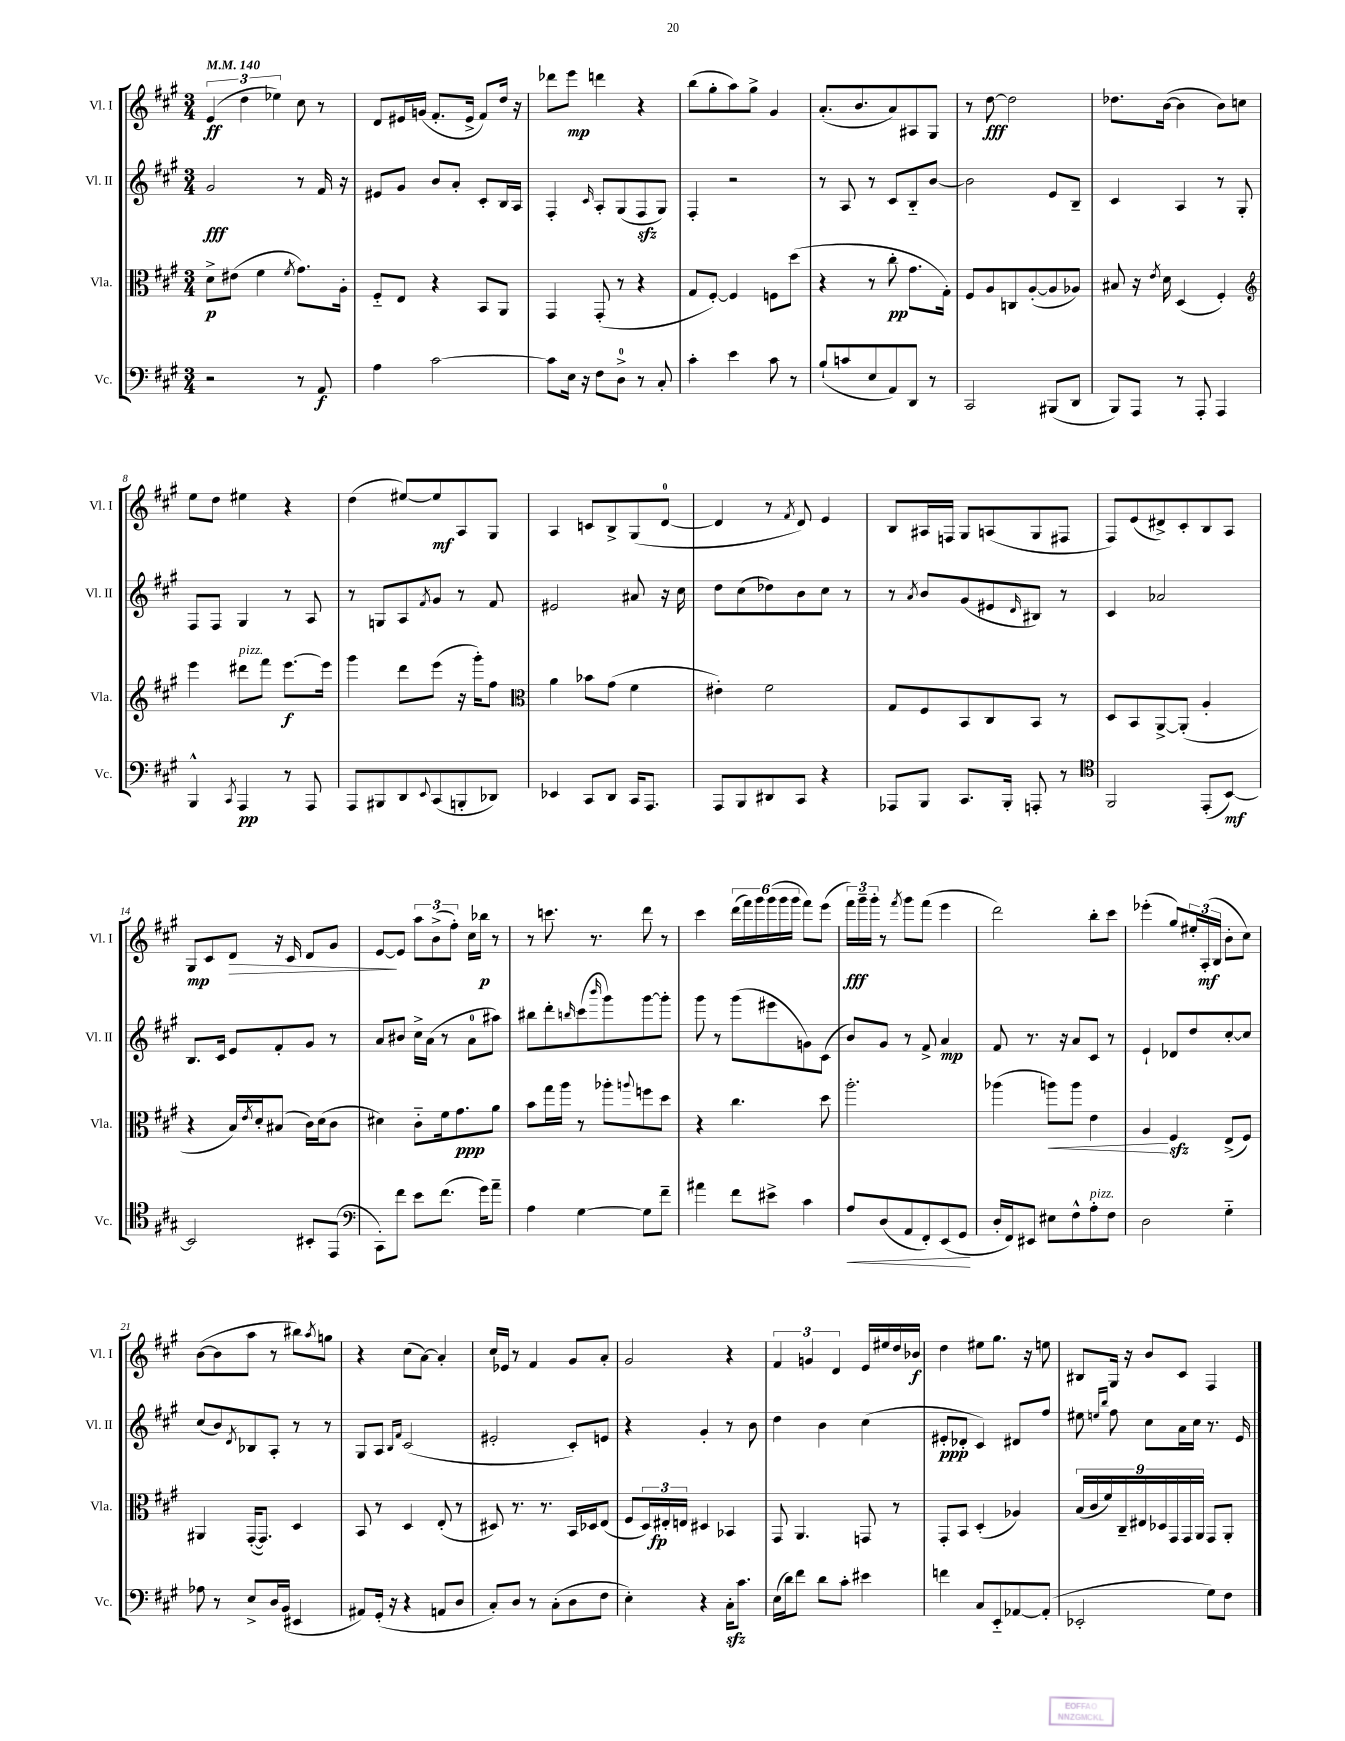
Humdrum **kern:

**kern	**kern	**kern	**kern
*staff4	*staff3	*staff2	*staff1
*clefF4	*clefC3	*clefG2	*clefG2
*k[f#c#g#]	*k[f#c#g#]	*k[f#c#g#]	*k[f#c#g#]
*M3/4	*M3/4	*M3/4	*M3/4
*MM140	*MM140	*MM140	*MM140
2r	8d^\L	2g#/	(6e/
.	(8e#\J	.	.
.	.	.	6dd\
.	4f#\	.	.
.	.	.	6ee-\)
.	8qf#/	.	.
8r	8.g#\L)	8r	8cc#\
8AA/	.	16f#/	8r
.	16A'\Jk	16r	.
=	=	=	=
4A\	8F#'~/L	8e#/L	8d/L
.	8E/J	8g#/J	16e#/L
.	.	.	(16g/JJ
[2c#\	4r	8b/L	8.f#'/L
.	.	8a'/J	.
.	.	.	16e#^/Jk
.	8BB/L	8c#'/L	8f#/L)
.	8AA/J	16B/L	16dd/Jk
.	.	16A/JJ	16r
=	=	=	=
8c#\]L	4GG#/	4F#'/	8ddd-\L
16E\Jk	.	.	8eee\J
16r	.	.	.
.	.	16qqc#/	.
8F#\L	(8GG#'/	8A'/L	4ddd\
8D^\J	8r	(8G#/	.
8r	4r	8F#/	4r
8C#'/	.	8G#/J)	.
=	=	=	=
4c#'\	8G#/L	4F#'/	(8bb\L
.	[8F#'/J)	.	8gg#'\
4e\	4F#/]	2r	8aa\)
.	.	.	8gg#^\J
8c#\	8F\L	.	4g#/
8r	(8dd\J	.	.
=	=	=	=
(8B`/L	4r	8r	(8.a'/L
8c/	.	8A/	.
.	.	.	8.b/
8E/	8r	8r	.
8AA/)	8cc#'\	8c#/L	8a/)
8DD/J	8.g#\L	8B'~/	8A#/
8r	.	[8b/J	8G#/J
.	16G#'\Jk)	.	.
=	=	=	=
2CC#/	8F#/L	2b\]	8r
.	8A/	.	[8dd\
.	8C/	.	2dd\]
.	([8A'/	.	.
(8BBB#/L	8A/]	8e/L	.
8DD/J	8A-/J)	8B~/J	.
=	=	=	=
8BBB/L)	8B#/	4c#/	8.dd-\L
8AAA/J	16r	.	.
.	8qe/	.	.
.	16d\	.	([16b\Jk
8r	(4D/	4A/	4b\]
8AAA'/	.	.	.
4AAA/	4F#'/)	8r	8b\L)
.	.	8G#'/	8cc\J
=	=	=	=
*	*clefG2	*	*
4BBB^^/	4eee\	8F#/L	8ee\L
.	.	8F#/J	8dd\J
8qCC#/	.	.	.
4AAA/	8ddd#\L	4G#/	4ee#\
.	8fff#\J	.	.
8r	[8.eee\L	8r	4r
8AAA/	.	8A/	.
.	16eee\]Jk	.	.
=	=	=	=
8AAA/L	4ggg#\	8r	(4dd\
8BBB#/	.	8G/L	.
8DD/	8ddd\L	8A/	[8ee#/L)
8qqEE/	.	8qf#/	.
(8CC#/	(8eee\J	8g#/J	8ee#/]
8BBB'/	16r	8r	8A/
.	16ggg#'\LK)	.	.
8DD-/J)	8ff#\J	8f#/	8G#/J
=	=	=	=
*	*clefC3	*	*
4EE-/	4a\	2e#/	4A/
8CC#/L	8b-\L	.	8c/L
8DD/J	(8g#\J	.	8B^/
16CC#/LK	4f#\	8a#/	(8G#/
8.AAA/J	.	.	.
.	.	16r	[8d/J
.	.	16cc#\	.
=	=	=	=
8AAA/L	4e#'\)	8dd\L	4d/]
8BBB/	.	(8cc#\	.
8DD#/	2f#\	8dd-\)	8r
.	.	.	8qf#/
8CC#/J	.	8b\	8d/)
4r	.	8cc#\J	4e/
.	.	8r	.
=	=	=	=
8AAA-/L	8G#/L	8r	8B/L
.	.	8qa/	.
8BBB/J	8F#/	8b/L	16A#/L
.	.	.	16F/JJ
8.CC#/L	8BB/	(8g#/	8G#/L
.	8C#/	8e#/	(8A/
16BBB'/Jk	.	.	.
.	.	16qqd/	.
8AAA'/	8BB/J	8B#/J)	8G#/
8r	8r	8r	8F#/J
=	=	=	=
*clefC4	*	*	*
2FF#/	8D/L	4c#/	8F#/L)
.	8BB/	.	(8e/
.	[8AA^/	2a-/	8d#^/)
.	(8AA'/]J	.	8c#'/
(8EE'/L	4A'/	.	8B/
[8BB/J)	.	.	8A/J
=	=	=	=
2BB/]	4r	8.B/L	8G#/L
.	.	.	8c#/
.	.	16c#/Jk	.
.	16B/LL)	8e/L	8d/J
.	8qe/	.	.
.	16d'/J	.	.
.	(8B#/J	8f#'/	16r
.	.	.	16c#/
8BB#'/L	16c#\LL)	8g#/J	8d/L
.	(16d\J	.	.
(8EE/J	8c#\J	8r	8g#/J
=	=	=	=
*clefF4	*	*	*
8CC#'\L)	4d#\)	8a/L	[8e/L
8f#\J	.	8b#/J	8e/]J
8e\L	8c#'~\L	16cc#^\LL	12aa\L
.	.	(16a\JJ	.
.	.	.	(12b^\
(8.f#\J	16f#\k	8r	.
.	.	.	12ff#'\J)
.	8.g#\	.	.
.	.	8a\L	16cc#\LL
16g#\LK)	.	.	16bb-\JJ
8a~\J	8a\J	8aa#\J)	8r
=	=	=	=
4A\	8b\L	8bb#\L	8r
.	16gg#\L	8ddd'\	8.ccc\
.	16aa\JJ	.	.
.	.	16qqbb/	.
[4G#\	8r	(8ccc#\	.
.	.	.	8.r
.	.	16qqbbb/	.
.	8aa-'\L	8ggg#\)	.
.	8qqaa/	.	.
8G#\]L	8ff\	[8ggg#\	8ddd\
8f#~\J	8dd\J	8ggg#'\]J	8r
=	=	=	=
4a#\	4r	8ggg#\	4ccc#\
.	.	8r	.
8f#\L	4.cc#\	(8ggg#\L	(24ddd\LL
.	.	.	24fff#\)
.	.	.	24ggg#\
8e#^\J	.	8eee#\	(24ggg#\
.	.	.	24ggg#\
.	.	.	24ggg#\JJ
4c#\	.	8g\)	8fff#\L)
.	8dd\	(8c#\J	(8eee\J
=	=	=	=
8A/L	2.aa'\	8b/L)	24fff#\LL)
.	.	.	24ggg#~\
.	.	.	24ggg#'\JJ
(8D/	.	8g#/J	8r
.	.	.	8qfff#/
8AA/	.	8r	8ggg#\L
8FF#'/)	.	8f#^/	(8fff#\J
(8EE/	.	4a/	4eee\
8GG#/J	.	.	.
=	=	=	=
16D'/LL	(4aa-\	8f#/	2ddd\)
16FF#/J)	.	.	.
8EE#/J	.	8.r	.
8E#\L	8aa\L)	.	.
.	.	16r	.
8F#^^\	8aa\J	8a/L	.
8A'\	4e\	8c#/J	8bb'\L
8F#\J	.	8r	8ccc#\J
=	=	=	=
2D\	4A/	4e`/	(4eee-'\
.	4F#/	8d-/L	8gg#/L)
.	.	8dd/	24ee#'/L
.	.	.	(24A'/
.	.	.	24B/JJ
4G#'~\	(8E^/L	[8cc#'/	8b'\L
.	8F#/J)	8cc#/]J	8cc#\J)
=	=	=	=
8A-\	4AA#/	(8cc#/L	([8b\L
8r	.	8b/)	8b\]
.	.	8qd/	.
8E^/L	([16GG#'/LK	8B-/	8aa\J
.	8.GG#/]J)	.	.
16D/L	.	8A'/J	8r
(16BB/JJ	.	.	.
4EE#/	4D/	8r	8bb#\L)
.	.	.	8qaa/
.	.	8r	8gg\J
=	=	=	=
8AA#/L)	8BB/	8G#/L	4r
(16GG#'/Jk	8r	8A/J	.
16r	.	.	.
.	.	16qqB/LL	.
.	.	16qqf#/JJ	.
4r	4D/	(2c#/	(8cc#\L
.	.	.	[8a\J)
8AA/L	(8E'/	.	4a'/]
8D/J	8r	.	.
=	=	=	=
8C#'/L)	8D#/)	2e#'/	16cc#/LL
.	.	.	16e-/JJ
8D/J	8.r	.	8r
8r	.	.	4f#/
.	8.r	.	.
(8C#'\L	.	.	.
8D\	16BB/LL	8c#'/L)	8g#/L
.	16D-/J	.	.
8F#\J	(8E/J	8e/J	8a'/J
=	=	=	=
4E'\)	8F#/L	4r	2g#/
.	24D/L)	.	.
.	24E#'/	.	.
.	24E/JJ	.	.
4r	4D#/	4g#'/	.
16C#'\LK	4BB-/	8r	4r
8.c#\J	.	.	.
.	.	8b\	.
=	=	=	=
(16E\LL	8GG#/	4dd\	6f#/
16d\J)	.	.	.
8f#\J	4.AA/	.	.
.	.	.	6g/
8d\L	.	4b\	.
.	.	.	6d/
8c#'\J	.	.	.
4e#\	8GG/	(4cc#\	16e/LL
.	.	.	16ee#/
.	8r	.	16dd/
.	.	.	16b-/JJ
=	=	=	=
4f\	8GG#'/L	8e#'/L	4dd\
.	8BB/J	8d-'/J	.
8C#/L	(4D'/	4c#/)	8ee#\L
8EE'~/	.	.	8.gg#\J
[8AA-/	4A-/)	8d#/L	.
.	.	.	16r
(8AA-'/]J	.	8ff#/J	8ee\
=	=	=	=
2EE-'/	(18B/LL	8ee#\	8B#/L
.	18c#/	.	.
.	18f#/)	.	.
.	.	16qqee/LL	.
.	.	16qqbb/JJ	.
.	.	8ff#\	16G#/Jk
.	18C#~/	.	.
.	.	.	16r
.	18E#/	.	.
.	.	8cc#\L	8b/L
.	18D-/	.	.
.	18GG#/	.	.
.	.	16a\L	8c#/J
.	18GG#/	.	.
.	.	16cc#\JJ	.
.	18AA/JJ	.	.
8G#\L)	8GG#/L	8.r	4F#/
8F#\J	8AA'/J	.	.
.	.	16e/	.
==	==	==	==
*-	*-	*-	*-
